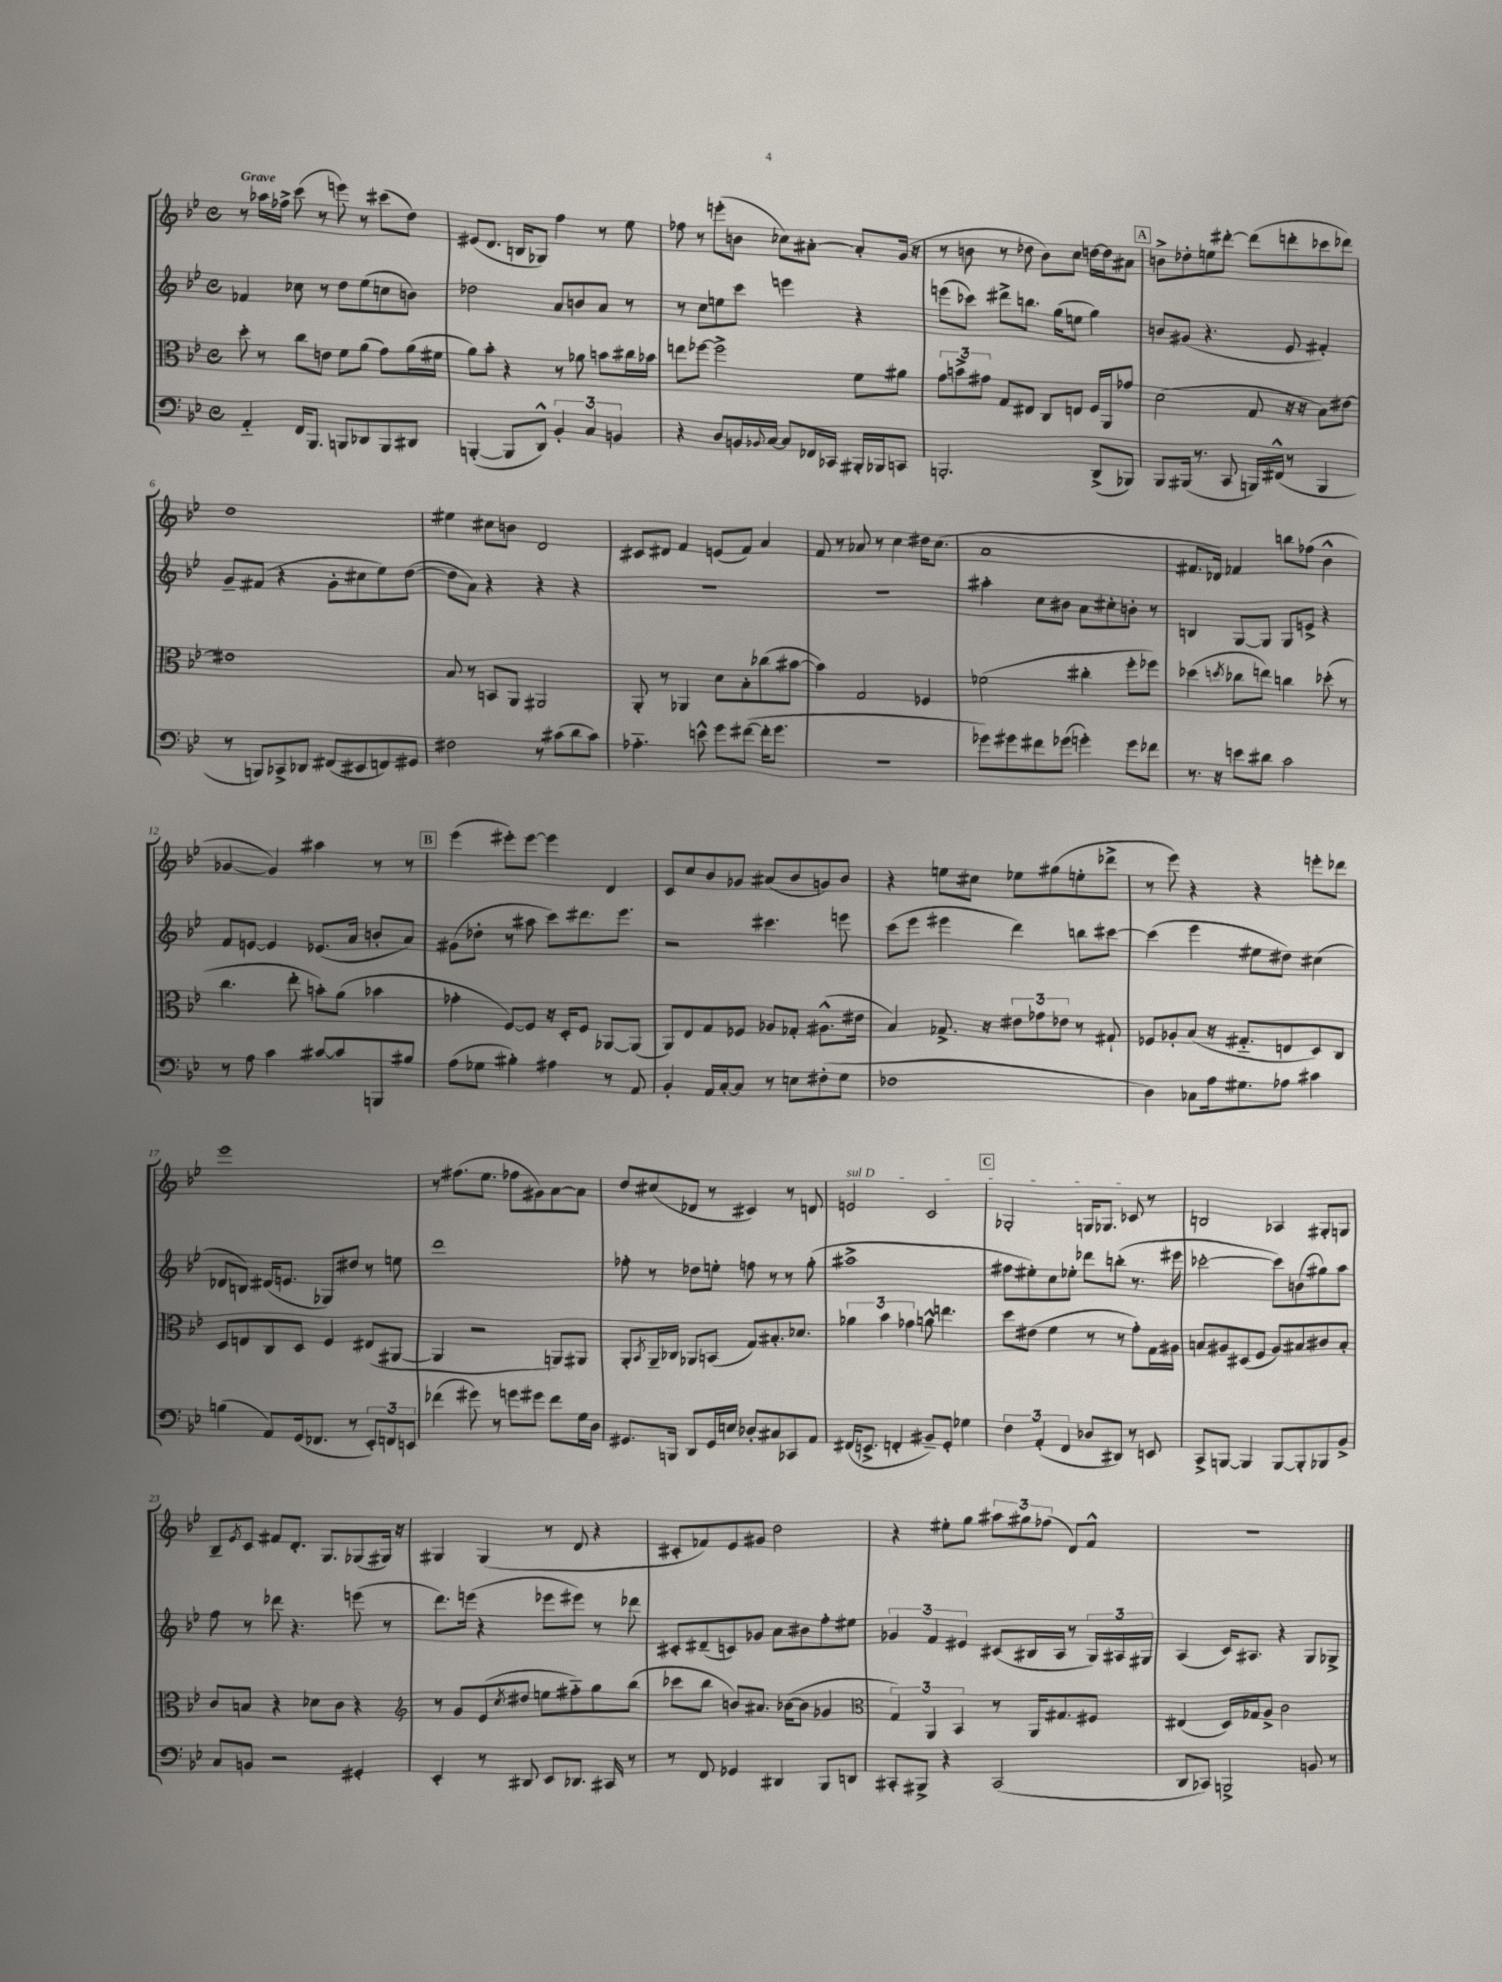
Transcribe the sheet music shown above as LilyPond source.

<<
\new StaffGroup <<
\new Staff = "s0" {
    \clef treble \key bes \major \defaultTimeSignature \time 4/4 \tempo "Grave"
    r8 aes''16 fes''16-> c'''8( r8 e'''8) r8 cis'''8( d''8) |
    eis'8( d'8. b16 ges8) f''4 r8 ees''8 |
    fes''8 r8 e'''8-.( b'8 ces''8) ais'8~-. ais'8-. g'16( r16 |
    r8 b'8 r8 des''8 b'8) c''8 d''16~ d''16 ais'8 |
    \mark \markup { \box "A" } b'8-> des''8-. e''8 dis'''8~-. dis'''8( d'''8-. ces'''8 des'''8) |
    d''1 |
    eis''4 cis''8 b'8 d'2 |
    cis'8 dis'8 f'4 e'8( f'8) a'4 |
    f'8 r8 aes'8 r8 c''4 dis''16 c''8.( |
    a'1 |
    fis'8. des'16) fes'4 b''8 fes''8( bes'4-^ |
    ges'4~ ges'4) ais''4 r8 r8 |
    \mark \markup { \box "B" } ees'''4( eis'''8-.) eis'''8~ eis'''4 d'4 |
    c'8 c''8 bes'8 ges'8 ais'8( bes'8 g'8) bes'8 |
    r4 e''8 cis''8 ees''8 gis''8( e''8-. des'''8-> |
    r8 ees'''8) r4 r4 e'''8-. des'''8 |
    ees'''1 |
    r8 fis''8.( ees''8. fes''8 gis'8) a'8~ a'8 |
    d''8 cis''8( des'8 r8 cis'4) r8 d'8 |
    \once \override TextSpanner.bound-details.left.text = \markup { \italic "sul D" } e'2\startTextSpan c'2 |
    \mark \markup { \box "C" } ges2-. g16 ges8. ces'8\stopTextSpan r8 |
    b2 aes4 gis8-. g8 |
    bes8-- \acciaccatura { ees'8 } c'8 fis'8 d'8.-. g8. ges8( gis16) r16 |
    gis4 gis4( r8 d'8 r4 |
    cis'8-. fes'8) ees'8 gis'8 d''2 |
    r4 eis''8-. g''8 \tuplet 3/2 { ais''8 gis''8 fes''8( } d'8) f'8-^ |
    r1 \bar "|." |
}
\new Staff = "s1" {
    \clef treble \key bes \major \defaultTimeSignature \time 4/4
    fes'4 ces''8 r8 d''8 ees''8( c''8 b'8) |
    des''2 a'8 b'8 a'8 r8 |
    r8 c''8 e''8 c'''8 e'''4 r4 |
    e'''8( ces'''8) dis'''8-> b''8. g''16( e''8 g''4) |
    \mark \markup { \box "A" } b'8 gis'8( r4. ees'8 fis'4-.) |
    g'8-- fis'8( r4 g'8-. cis''8 ees''8) d''8~( |
    d''8 a'8) r4 r4 r4 |
    R1 |
    r1 |
    ais''4-. c''8 bis'8 a'8 cis''8-. b'8-. r8 |
    b4 g8~ g8 g8 e'8-> r4 |
    f'8 e'8~ e'4 ees'8.( a'16 b'8-. a'8) |
    \mark \markup { \box "B" } gis'8( des''8-. r8 ais''8 c'''8) dis'''8. ees'''8. |
    r2 cis'''4. e'''8 |
    c'''8( ees'''8 eis'''4 d'''4) b''8 cis'''8~ |
    cis'''4( ees'''4 eis''8 dis''8) cis''4( |
    des'8 b8) dis'16( e'8. ges8) dis''8 r8 e''8 |
    d'''1 |
    fes''8-. r8 des''8 e''8-. f''8 r8 r8 g''8-.( |
    ais''1-> |
    \mark \markup { \box "C" } fis''8 eis''8-.) c''8 ees''8-. des'''8 b''8-.( r8. eis'''16 |
    ces'''2~-. ces'''8) b'8( gis''8) a''8 |
    f''8 r8 des'''8 r4. e'''8( r8 |
    d'''8.) e'''16( r4 ees'''8 eis'''8) r8 des'''8 |
    cis'8-. dis'8--( c'8) ges'8 a'8 bis'8 f''8-. eis''8 |
    \tuplet 3/2 { ges'4 f'4 eis'4 } cis'8( bis16 a16 r8 \tuplet 3/2 { g16) ais16 gis16 } |
    a4( c'16) ais8. r4 g8 ges8-> \bar "|." |
}
\new Staff = "s2" {
    \clef alto \key bes \major \defaultTimeSignature \time 4/4
    d''8-. r8 c''8 e'8 f'8 a'8( g'8) a'16( fis'16 |
    a'8) bes'8-. r4 r8 aes'8 b'8 cis''16 bes'16 |
    e''8 fes''8~ fes''2-> f'8 ais'8 |
    \tuplet 3/2 { g'8 b'8-> gis'8 } g8 eis8 c8 e8 f16 a,16 ges'8 |
    \mark \markup { \box "A" } d'2( g8 r16 r16 bes8) eis'8~ |
    eis'1 |
    bes8 r8 b,8 a,8 ais,2 |
    a,8-. r8 aes,4 d'8 bes8-. ces''8( bis'8~ |
    bis'4) g2 fes4 |
    fes'2( cis''4-. f''8-. fes''8) |
    des''4( \acciaccatura { d''8 } ces''8 e''8) c''4 des''8-.( r8 |
    c''4. ees''8-. b'8-.) a'8( bes'4 |
    \mark \markup { \box "B" } ges'4-. f8~) f8 r16 d16-. f8 aes,8~ aes,8( |
    a,8) ees8 g8 fes8 aes8 ges8-. ais8.-^( eis'16 |
    bes4) ges8.-> r16 \tuplet 3/2 { eis'8 ges'8 ees'8 } r8 gis8-! |
    fes8 aes8-. bes8( r16 gis8.-_ e8 d8) c8 |
    d8 e8 c8 d8 f4 eis8( ais,8~ |
    ais,4 r2 a,8) ais,8 |
    a,8-. \acciaccatura { bes,8 } a,16-- ces16 aes,8 b,8( g8) bis8.-. des'8. |
    \tuplet 3/2 { aes'4 bes'4 ges'4 } a'8-^ e''4. |
    \mark \markup { \box "C" } d''8 eis'8( f'4 r8 r8 g'8-.) g16 ais16 |
    b8 ais8 dis8( f8 ais8) bis8 cis'8 bis8-. |
    c'8 b8 r4 des'8 c'8 r4 |
    \clef treble r8 g'8 ees'8( \acciaccatura { c''8 } dis''8 e''8 fis''8-_) g''8 bes''8( |
    ces'''8 bes''8 b'8) ais'8. bes'16~( bes'8 ges'4 |
    \clef alto \tuplet 3/2 { g4) a,4 bes,4 } r8 a,16 gis8. fis8 |
    eis4( d16) ges16 a8-> c'2 \bar "|." |
}
\new Staff = "s3" {
    \clef bass \key bes \major \defaultTimeSignature \time 4/4
    a,4-_ f,16 bes,,8. b,,8 des,8 b,,8 dis,8 |
    b,,4~-.( b,,8 d,8-^) \tuplet 3/2 { bes,4-. c4 b,4 } |
    r4 d8 b,16 \appoggiatura { bes,8 } c16~ c8 fes,16 ces,16 bis,,16-. bes,,16 c,8 |
    b,,2.-. d,8->( bes,,8) |
    \mark \markup { \box "A" } bes,,8 bis,,16( r8. c,8 b,,16) fis,16-^( r8 b,,4 |
    r8 b,,8) ces,8-> des,8 fis,8( eis,8 f,8) gis,8 |
    fis2 r8 cis'8( d'8 cis'8) |
    aes4.-_ e'8-^ g'8 fis'8~( fis'16-. g'8. |
    R1 |
    ges'8) gis'8 fis'8 ges'8( g'4-.) g'8 fes'8 |
    r8. r16 e'8 dis'8 c'2 |
    r8 a8 c'4 cis'8~ cis'8 b,,8 bis8 |
    \mark \markup { \box "B" } a8( ges8 bis4-.) ais4 r8 a,8 |
    bes,4-. a,16 c16~-. c8 r8 e8 fis8-.( g8 |
    fes1 |
    d4) ces8 a16 gis8. aes8 cis'4 |
    b4( a,8) g,16( fes,8. r8 \tuplet 3/2 { ees,8-.) f,8 e,8 } |
    fes'4( gis'8) r8 g'8 gis'8 fes'8 g16 d16 |
    gis,8. b,,16 d,8 gis,16 e16 des8-. cis8 ces,8 a,8 |
    fis,16( e,8.-> f,4-. bis,8--) g,8-. ges4 |
    \mark \markup { \box "C" } \tuplet 3/2 { f4 a,4-.( f,4 } des8 dis,8) r8 e,8 |
    c,8-> b,,8~ b,,4 b,,8~ b,,8-. bes,,8 bes,8-> |
    c8 b,8 r2 gis,4-. |
    ees,4-. r8 dis,8 ees,8 des,8. cis,16 r8 |
    r8 f,8 ges,4 dis,4 bes,,8 d,8 |
    cis,8-. bis,,8-> r4 cis,2( |
    d,8 ces,8) b,,2-> b,8 r8 \bar "|." |
}
>>
>>
